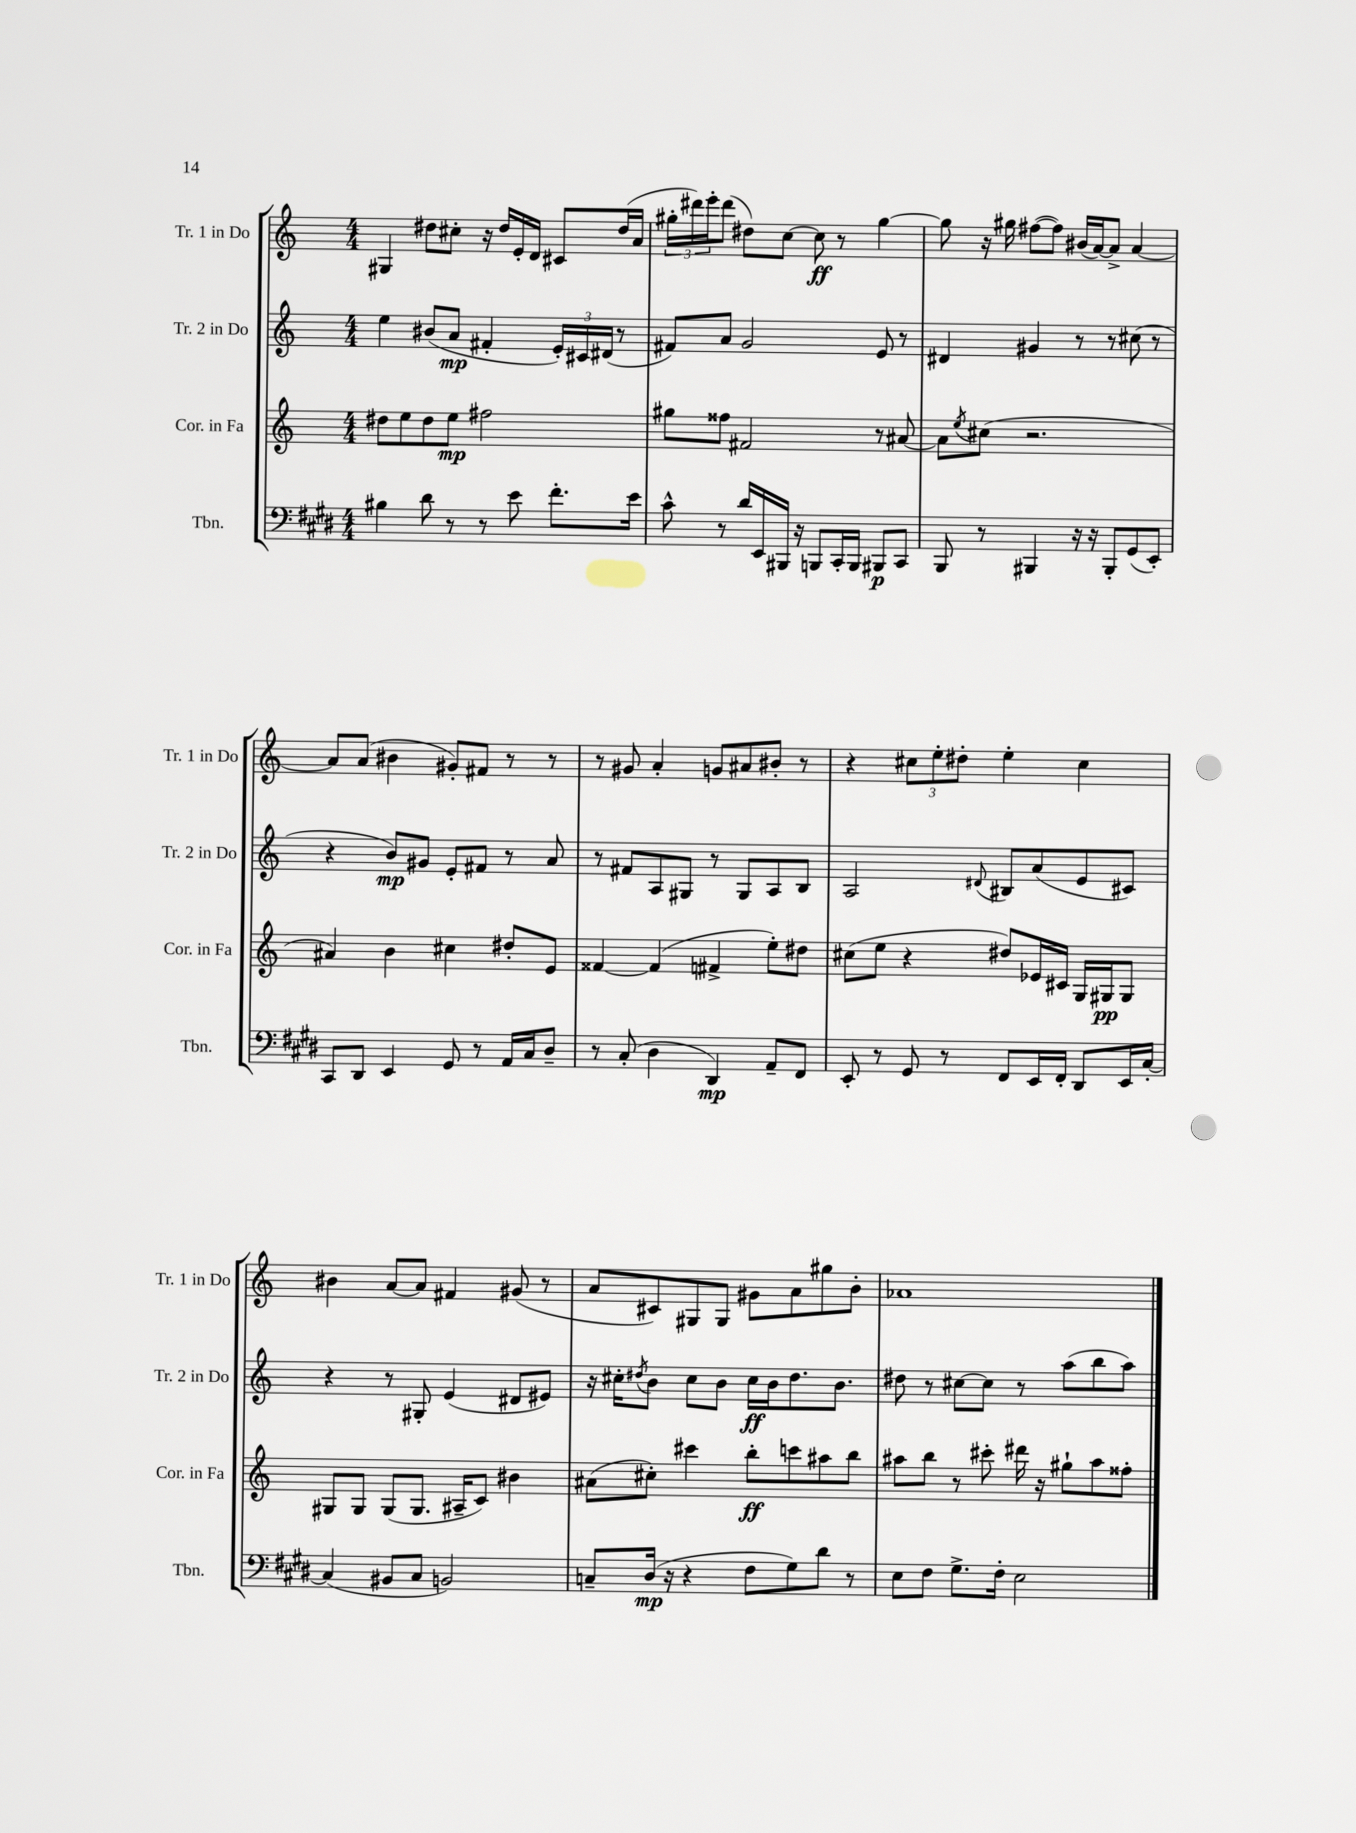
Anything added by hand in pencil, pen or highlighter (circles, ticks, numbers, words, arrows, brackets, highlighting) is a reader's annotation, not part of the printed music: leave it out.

**kern	**kern	**kern	**kern
*staff4	*staff3	*staff2	*staff1
*clefF4	*clefG2	*clefG2	*clefG2
*k[f#c#g#d#]	*k[]	*k[]	*k[]
*M4/4	*M4/4	*M4/4	*M4/4
4B#	8dd#	4ee	4G#
.	8ee	.	.
8d#	8dd#	(8b#	8dd#
8r	8ee	8a	8cc#'
8r	2ff#	4f#'	16r
.	.	.	16dd#
8e	.	.	16e'
.	.	.	16d
8.f#'	.	24e')	8c#
.	.	24c#	.
.	.	(24d#	.
.	.	8r	(16dd#
16e	.	.	16a
=	=	=	=
8c#^^	8gg#	8f#)	24gg#'
.	.	.	24ddd#)
.	.	.	24eee'
8r	8ff##	8a	(8ddd#
16d#	2f#	2g	8dd#)
16EE	.	.	.
16BBB#	.	.	[8cc
16r	.	.	.
8BBB	.	.	8cc]
16CC#'	.	.	8r
16BBB	.	.	.
8BBB#	8r	8e	[4gg#
8CC#	[8a#	8r	.
=	=	=	=
8BBB	8a#]	4d#	8gg#]
.	8qee	.	.
8r	(8cc#	.	16r
.	.	.	16gg#
4BBB#	2.r	4g#	([8ff#
.	.	.	8ff#])
16r	.	8r	(16b#
16r	.	.	[16a)
8BBB#'	.	8r	8a^]
(8GG#	.	(8cc#	[4a
8EE')	.	8r	.
=	=	=	=
8CC#	4a#)	4r	8a]
8DD#	.	.	(8a
4EE	4b	8b)	4b#
.	.	8g#	.
8GG#	4cc#	8e'	8g#')
8r	.	8f#	8f#
16AA	8dd#'	8r	8r
16C#	.	.	.
8D#~	8e	8a	8r
=	=	=	=
8r	[4f##	8r	8r
(8C#'	.	8f#	8g#
4D#	(4f##]	8A	4a'
.	.	8G#	.
4DD#)	4f#^	8r	8g
.	.	8G#	8a#
8AA~	8ee')	8A	8b#'
8FF#	8dd#	8B	8r
=	=	=	=
8EE'	(8cc#	2A	4r
8r	8ee	.	.
8GG#	4r	.	12cc#
.	.	.	12ee'
8r	.	.	.
.	.	.	12dd#'
.	.	8qqd#	.
8FF#	8dd#)	8B#	4ee'
16EE	16e-	(8a	.
16FF#'	16c#	.	.
8DD#	16G	8e	4cc#
.	16G#	.	.
16EE	8G#	8c#)	.
[16C#'	.	.	.
=	=	=	=
(4C#]	8G#	4r	4b#
.	8G#	.	.
8BB#	(8G#	8r	[8a
8C#	8.G#	8G#'	8a]
2BB)	.	(4e	4f#
.	16A#~	.	.
.	8c)	.	.
.	4b#	8d#	(8g#
.	.	8e#)	8r
=	=	=	=
8C~	(8a#	16r	8a
.	.	16cc#'	.
.	.	8qdd#	.
(16D#	8cc#')	8b	8c#)
16r	.	.	.
4r	4ccc#	8cc#	8G#
.	.	8b	8G#
8F#	8bb'	16cc#	8g#
.	.	16b	.
8G#)	8ccc	8.dd#	8a
8d#	8aa#	.	8gg#
.	.	8.b	.
8r	8bb	.	8b'
=	=	=	=
8E	8aa#	8dd#	1a-
8F#	8bb	8r	.
8.G#^	8r	[8cc#	.
.	8ccc#'	8cc#]	.
16F#'	.	.	.
2E	16ddd#	8r	.
.	16r	.	.
.	8gg#`	(8aa	.
.	8aa#	8bb	.
.	8ff##'	8aa)	.
==	==	==	==
*-	*-	*-	*-
